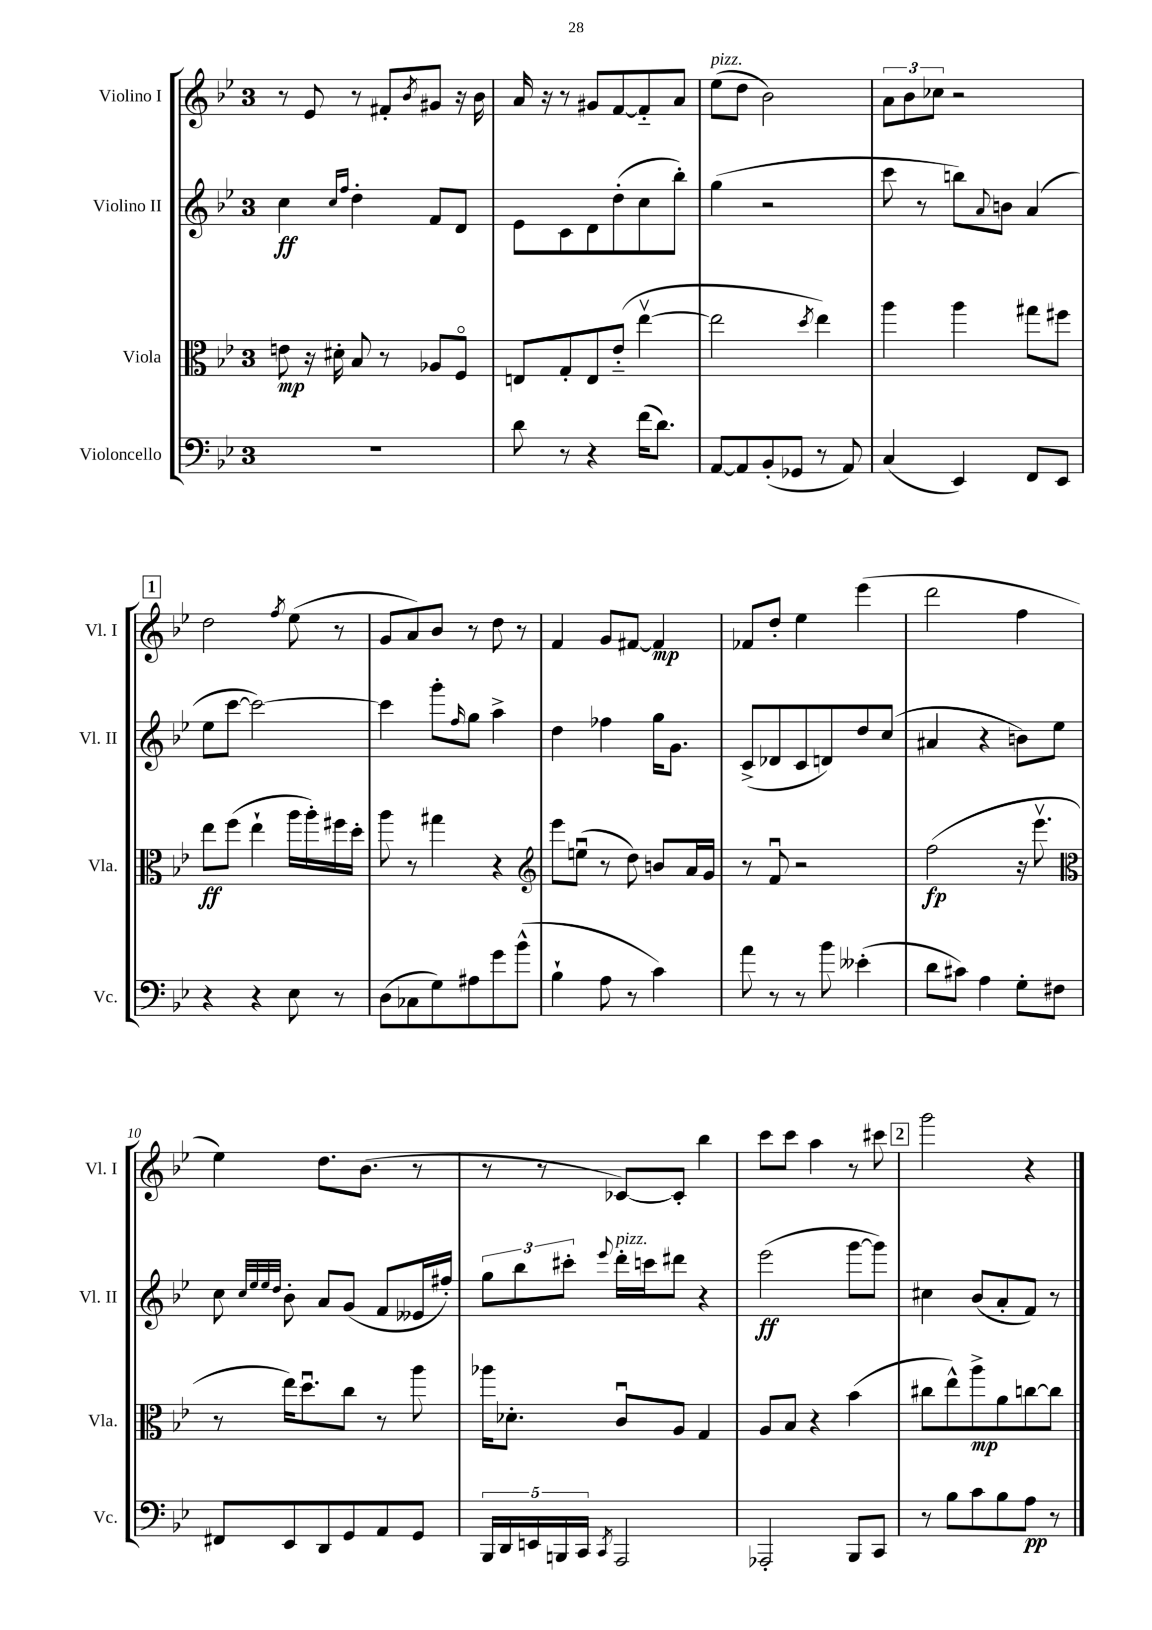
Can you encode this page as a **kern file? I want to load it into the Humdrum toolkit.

**kern	**dynam	**kern	**dynam	**kern	**dynam	**kern	**dynam
*part4	*part4	*part3	*part3	*part2	*part2	*part1	*part1
*staff4	*staff4	*staff3	*staff3	*staff2	*staff2	*staff1	*staff1
*I"Violoncello	*	*I"Viola	*	*I"Violino II	*	*I"Violino I	*
*I'Vc.	*	*I'Vla.	*	*I'Vl. II	*	*I'Vl. I	*
*clefF4	*	*clefC3	*	*clefG2	*	*clefG2	*
*k[b-e-]	*	*k[b-e-]	*	*k[b-e-]	*	*k[b-e-]	*
*M3/4	*	*M3/4	*	*M3/4	*	*M3/4	*
=1	=1	=1	=1	=1	=1	=1	=1
2.r	.	8en\	mp	4cc\	ff	8r	.
.	.	16r	.	.	.	8e-/	.
.	.	16d#X'\	.	.	.	.	.
.	.	.	.	16qqcc/LL	.	.	.
.	.	.	.	16qqff/JJ	.	.	.
.	.	8B-/	.	4dd'\	.	8r	.
.	.	8r	.	.	.	8f#X'/L	.
.	.	.	.	.	.	8qb-/	.
.	.	8A-X/L	.	8f/L	.	8g#X/J	.
.	.	8F/J	.	8d/J	.	16r	.
.	.	.	.	.	.	16b-\	.
=2	=2	=2	=2	=2	=2	=2	=2
8d\	.	8En/L	.	8e-\L	.	16a/	.
.	.	.	.	.	.	16r	.
8r	.	8G'/	.	8c\	.	8r	.
4r	.	8E/	.	8d\	.	8g#X/L	.
.	.	(8e-/J	.	(8dd'\	.	[8f/	.
(16f\KL	.	[4ee-v\	.	8cc\	.	8f/]	.
8.d\J)	.	.	.	.	.	.	.
.	.	.	.	8bb-'\J)	.	8a/J	.
=3	=3	=3	=3	=3	=3	=3	=3
!	!	!	!	!	!	!LO:TX:a:i:t=pizz.	!
[8AA/L	.	2ee-\]	.	(4gg\	.	(8ee-\L	.
8AA/]	.	.	.	.	.	8dd\J	.
(8BB-'/	.	.	.	2r	.	2b-\)	.
8GG-X/J	.	.	.	.	.	.	.
.	.	8qdd/	.	.	.	.	.
8r	.	4ee-\)	.	.	.	.	.
8AA/)	.	.	.	.	.	.	.
=4	=4	=4	=4	=4	=4	=4	=4
(4C/	.	4aa\	.	8ccc\	.	12a\L	.
.	.	.	.	.	.	12b-\	.
.	.	.	.	8r	.	.	.
.	.	.	.	.	.	12cc-X\J	.
4EE-/)	.	4aa\	.	8bbn\L)	.	2r	.
.	.	.	.	8qqa/	.	.	.
.	.	.	.	8bn\J	.	.	.
8FF/L	.	8gg#X\L	.	(4a/	.	.	.
8EE-/J	.	8ff#X\J	.	.	.	.	.
!!LO:LB:g=z
!!LO:REH:place=s1:t=1
=5	=5	=5	=5	=5	=5	=5	=5
4r	.	8ee-\L	ff	8ee-\L	.	2dd\	.
.	.	(8ff\J	.	[8ccc\J	.	.	.
4r	.	4ee-`\	.	2ccc\_)	.	.	.
.	.	.	.	.	.	8qff/	.
8E-\	.	16aa\LL	.	.	.	(8ee-\	.
.	.	16aa'\)	.	.	.	.	.
8r	.	16ff#X\	.	.	.	8r	.
.	.	16dd'\JJ	.	.	.	.	.
=6	=6	=6	=6	=6	=6	=6	=6
(8D\L	.	8aa\	.	4ccc\]	.	8g/L	.
8C-X\	.	8r	.	.	.	8a/)	.
8G\)	.	4gg#X\	.	8ggg'\L	.	8b-/J	.
.	.	.	.	16qqff/	.	.	.
8A#X\	.	.	.	8gg\J	.	8r	.
8g\	.	4r	.	4aa^\	.	8dd\	.
(8b-^^\J	.	.	.	.	.	8r	.
=7	=7	=7	=7	=7	=7	=7	=7
*	*	*clefG2	*	*	*	*	*
4B-`\	.	8eee-\L	.	4dd\	.	4f/	.
.	.	(8eenu\J	.	.	.	.	.
8A\	.	8r	.	4ff-X\	.	8g/L	.
8r	.	8dd\)	.	.	.	[8f#X/J	.
4c\)	.	8bn/L	.	16gg\KL	.	4f#/]	mp
.	.	.	.	8.g\J	.	.	.
.	.	16a/L	.	.	.	.	.
.	.	16g/JJ	.	.	.	.	.
=8	=8	=8	=8	=8	=8	=8	=8
8a\	.	8r	.	(8c^/L	.	8f-X/L	.
8r	.	8fu/	.	8d-X/	.	8dd'/J	.
8r	.	2r	.	8c/	.	4ee-\	.
8b-\	.	.	.	8dn/)	.	.	.
(4e--X'\	.	.	.	8dd/	.	(4eee-\	.
.	.	.	.	(8cc/J	.	.	.
=9	=9	=9	=9	=9	=9	=9	=9
8d\L	.	(2ff\	fp	4a#X/	.	2ddd\	.
8c#X\J)	.	.	.	.	.	.	.
4A\	.	.	.	4r	.	.	.
8G'\L	.	16r	.	8bn\L)	.	4ff\	.
.	.	8.eee-v\	.	.	.	.	.
8F#X\J	.	.	.	8ee-\J	.	.	.
!!LO:LB:g=z
=10	=10	=10	=10	=10	=10	=10	=10
*	*	*clefC3	*	*	*	*	*
8FF#X/L	.	8r	.	8cc\	.	4ee-\)	.
.	.	.	.	32qqcc/LLL	.	.	.
.	.	.	.	32qqee-/	.	.	.
.	.	.	.	32qqee-/	.	.	.
.	.	.	.	32qqdd/JJJ	.	.	.
8EE-/	.	16ee-\KL)	.	8b-'\	.	.	.
.	.	8.ddu\	.	.	.	.	.
8DD/	.	.	.	8a/L	.	8.dd\L	.
8GG/	.	8cc\J	.	(8g/J	.	.	.
.	.	.	.	.	.	(8.b-\J	.
8AA/	.	8r	.	8f/L	.	.	.
8GG/J	.	8aa\	.	16e--X/L	.	8r	.
.	.	.	.	16ff#X'/JJ)	.	.	.
=11	=11	=11	=11	=11	=11	=11	=11
20BBB-/LL	.	16aa-X\KL	.	12gg\L	.	8r	.
20DD/	.	.	.	.	.	.	.
.	.	8.d-X'\J	.	.	.	.	.
.	.	.	.	12bb-\	.	.	.
20EEn/	.	.	.	.	.	.	.
.	.	.	.	.	.	8r	.
20BBBn/	.	.	.	.	.	.	.
.	.	.	.	12ccc#X'\J	.	.	.
20CC/JJ	.	.	.	.	.	.	.
8qCC/	.	.	.	8qqeee-/	.	.	.
!	!	!	!	!LO:TX:a:i:t=pizz.	!	!	!
2AAA/	.	8cu/L	.	16ddd'\LL	.	[8c-X/L)	.
.	.	.	.	16cccn\J	.	.	.
.	.	8A/J	.	8ddd#X\J	.	8c-'/J]	.
.	.	4G/	.	4r	.	4bb-\	.
=12	=12	=12	=12	=12	=12	=12	=12
2AAA-X'/	.	8A/L	.	(2eee-\	ff	8ccc\L	.
.	.	8B-/J	.	.	.	8ccc\J	.
.	.	4r	.	.	.	4aa\	.
8BBB-/L	.	(4b-\	.	[8ggg\L	.	8r	.
8CC/J	.	.	.	8ggg\J])	.	8ccc#X\	.
!!LO:REH:place=s1:t=2
=13	=13	=13	=13	=13	=13	=13	=13
8r	.	8cc#X\L	.	4cc#X\	.	2ggg\	.
8B-\L	.	8ee-^^\)	.	.	.	.	.
8c\	.	8aa^\	mp	(8b-/L	.	.	.
8B-\	.	8a\	.	8a'/	.	.	.
8A\J	pp	[8ccn\	.	8f/J)	.	4r	.
8r	.	8cc\J]	.	8r	.	.	.
==	==	==	==	==	==	==	==
*-	*-	*-	*-	*-	*-	*-	*-
